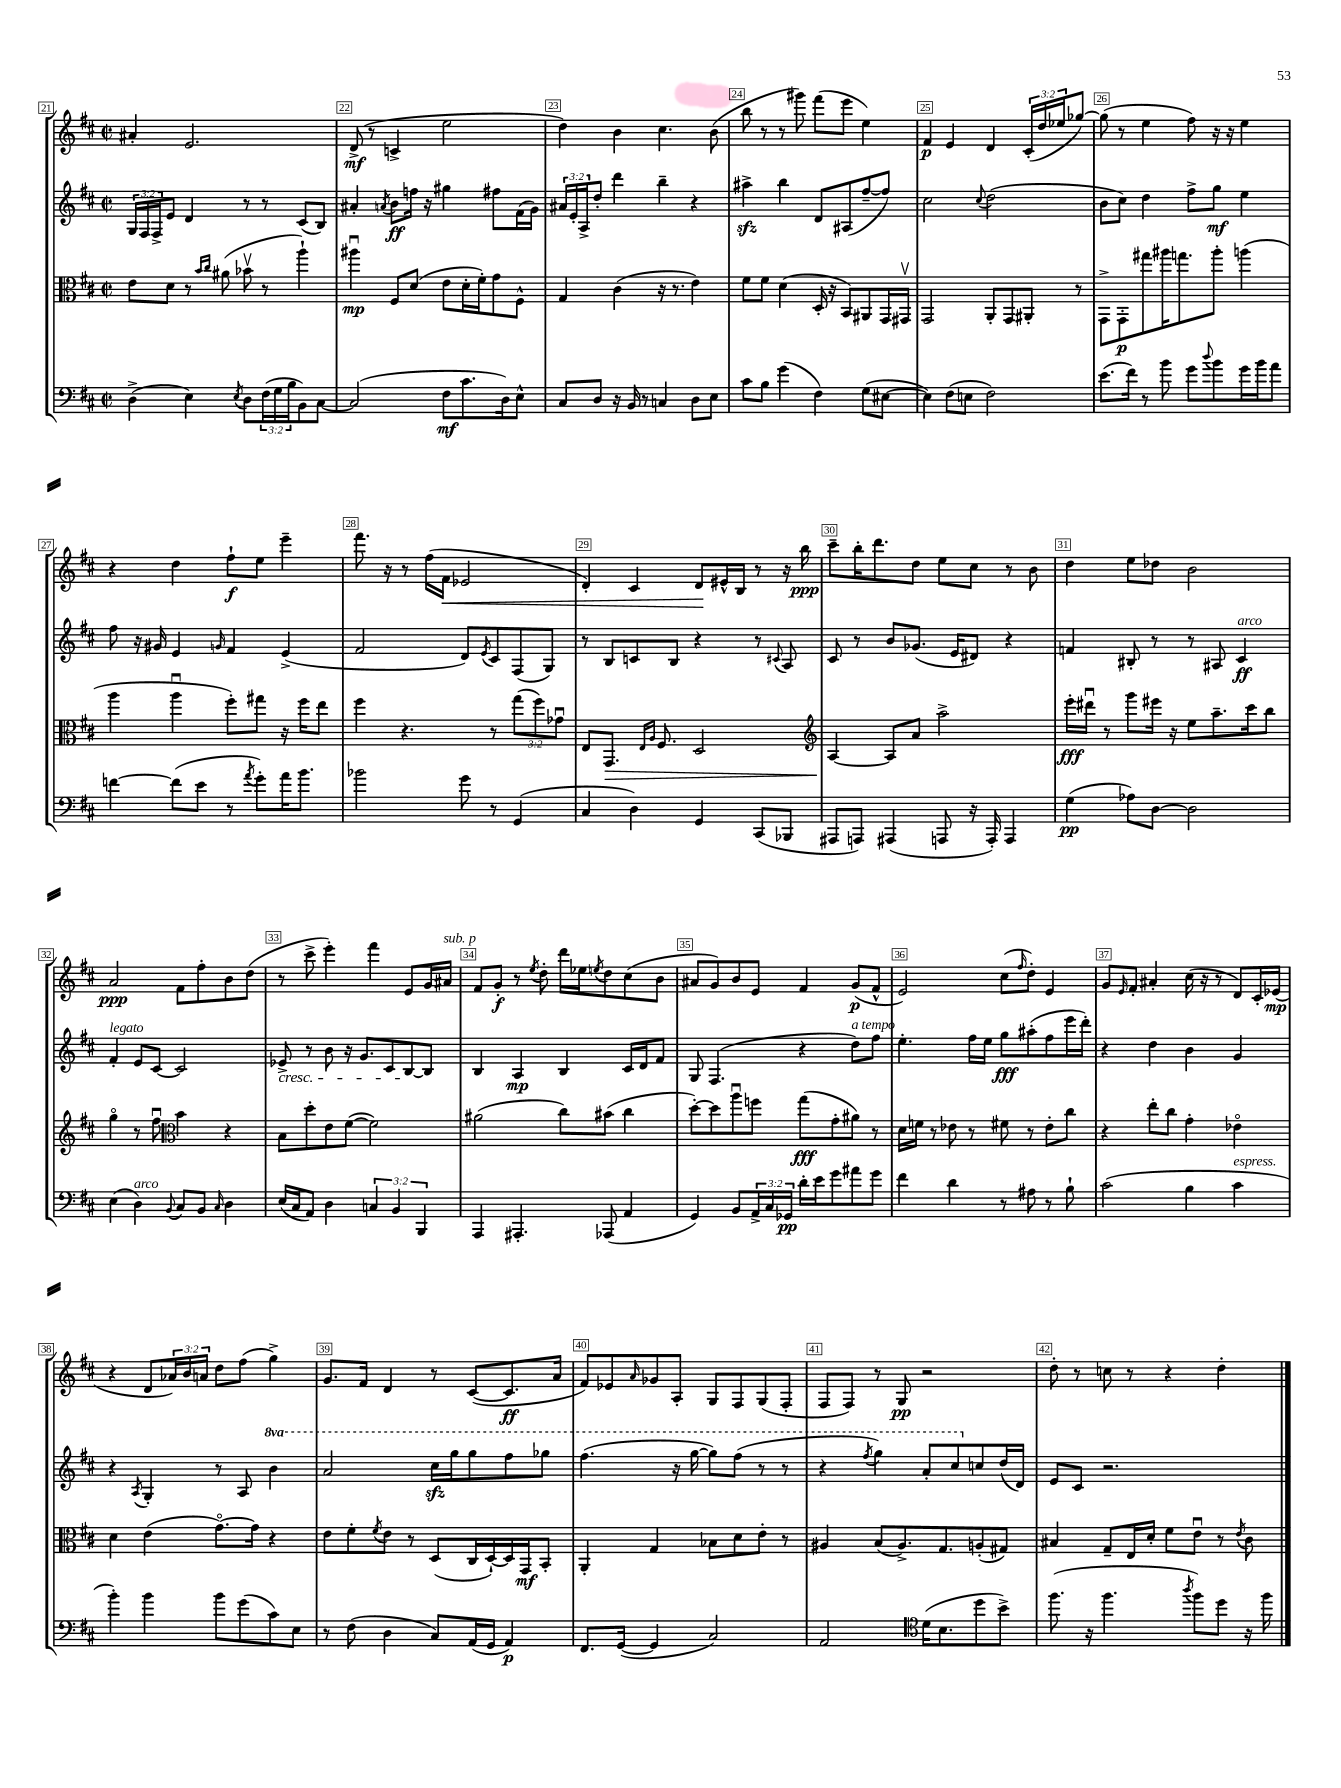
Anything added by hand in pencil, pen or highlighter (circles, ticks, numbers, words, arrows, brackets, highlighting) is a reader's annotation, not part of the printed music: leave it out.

**kern	**dynam	**kern	**dynam	**kern	**dynam	**kern	**dynam
*part4	*part4	*part3	*part3	*part2	*part2	*part1	*part1
*staff4	*staff4	*staff3	*staff3	*staff2	*staff2	*staff1	*staff1
*clefF4	*	*clefC3	*	*clefG2	*	*clefG2	*
*k[f#c#]	*	*k[f#c#]	*	*k[f#c#]	*	*k[f#c#]	*
*M2/2	*	*M2/2	*	*M2/2	*	*M2/2	*
*met(c|)	*	*met(c|)	*	*met(c|)	*	*met(c|)	*
=21	=21	=21	=21	=21	=21	=21	=21
(4D^\	.	8e\L	.	24G/LL	.	4a#X'/	.
.	.	.	.	24F#/	.	.	.
.	.	.	.	24F#^/J	.	.	.
.	.	8d\J	.	8e/J	.	.	.
4E\)	.	8r	.	4d/	.	2.e/	.
.	.	16qqb/LL	.	.	.	.	.
.	.	16qqcc#/JJ	.	.	.	.	.
.	.	(8a#X\	.	.	.	.	.
8qE/	.	.	.	.	.	.	.
8D\L	.	8b-Xv\	.	8r	.	.	.
(24F#\L	.	8r	.	8r	.	.	.
24G\	.	.	.	.	.	.	.
24B\J	.	.	.	.	.	.	.
8BB\)	.	4aa`\)	.	(8c#/L	.	.	.
[8C#\J	.	.	.	8B/J)	.	.	.
=22	=22	=22	=22	=22	=22	=22	=22
(2C#/]	.	4aa#Xu\	mp	4a#X'/	.	(8d^/	mf
.	.	.	.	.	.	8r	.
.	.	.	.	8qan/	.	.	.
.	.	8F#/L	.	8b\L	ff	4cn^/	.
.	.	(8d/J	.	16ffn\Jk	.	.	.
.	.	.	.	16r	.	.	.
8F#\L	mf	8e\L	.	4gg#X\	.	2ee\	.
8.c#\	.	16d'\L	.	.	.	.	.
.	.	16f#'\J)	.	.	.	.	.
.	.	8g\	.	8ff#X\L	.	.	.
16D\k)	.	.	.	.	.	.	.
8E^^\J	.	8F#^^\J	.	(16f#\L	.	.	.
.	.	.	.	16g\JJ)	.	.	.
=23	=23	=23	=23	=23	=23	=23	=23
8C#/L	.	4G/	.	24a#X/LL	.	4dd\)	.
.	.	.	.	24e'/	.	.	.
.	.	.	.	24A^/J	.	.	.
8D/J	.	.	.	8dd'/J	.	.	.
16r	.	(4c#\	.	4ddd\	.	4b\	.
16BB/	.	.	.	.	.	.	.
8r	.	.	.	.	.	.	.
4Cn/	.	16r	.	4bb~\	.	4.cc#\	.
.	.	8.r	.	.	.	.	.
8D\L	.	4e\)	.	4r	.	.	.
8E\J	.	.	.	.	.	(8b\	.
=24	=24	=24	=24	=24	=24	=24	=24
8c#\L	.	8f#\L	.	4aa#Xzz^\	.	8bb\	.
8B\J	.	8f#\J	.	.	.	8r	.
(4g\	.	(4d\	.	4bb\	.	8r	.
.	.	.	.	.	.	8ggg#X\)	.
4F#\)	.	16D'/	.	8d/L	.	(8fff#\L	.
.	.	16r	.	.	.	.	.
.	.	8BB/L)	.	(8A#X/	.	8eee\J	.
(8G\L	.	8AA#X/	.	[8ff#~/	.	4ee\)	.
[8E#X\J	.	16GG/L	.	8ff#/J])	.	.	.
.	.	16GG#Xv/JJ	.	.	.	.	.
=25	=25	=25	=25	=25	=25	=25	=25
4E#\])	.	2GG/	.	2cc#\	.	4f#/	p
(8F#\L	.	.	.	.	.	4e/	.
8En\J	.	.	.	.	.	.	.
.	.	.	.	8qqcc#/	.	.	.
2F#\)	.	8AA'/L	.	(2dd\	.	4d/	.
.	.	8GG/	.	.	.	.	.
.	.	8AA#X'/J	.	.	.	(24c#'/LL	.
.	.	.	.	.	.	24dd/	.
.	.	.	.	.	.	24ee-X/J	.
.	.	8r	.	.	.	[8gg-X/J)	.
=26	=26	=26	=26	=26	=26	=26	=26
(8.e\L	.	8GG^\L	.	8b\L	.	(8gg-\]	.
.	.	8GG'\	p	8cc#\J)	.	8r	.
16f#\Jk)	.	.	.	.	.	.	.
8r	.	8gg#X\	.	4dd\	.	4ee\	.
8b\	.	16aa#X\K	.	.	.	.	.
.	.	8.ggn\	.	.	.	.	.
8g\L	.	.	.	8ff#^\L	.	8ff#\)	.
8qqdd/	.	.	.	.	.	.	.
8b\	.	8aa#'\J	.	8gg\J	mf	16r	.
.	.	.	.	.	.	16r	.
16g\L	.	(4aan\	.	4ee\	.	4ee\	.
16b\J	.	.	.	.	.	.	.
8a\J	.	.	.	.	.	.	.
!!LO:LB:g=z
=27	=27	=27	=27	=27	=27	=27	=27
[4fn\	.	4aa\	.	8ff#\	.	4r	.
.	.	.	.	16r	.	.	.
.	.	.	.	16g#X/	.	.	.
(8f\L]	.	4aau\	.	4e/	.	4dd\	.
8e\J	.	.	.	.	.	.	.
.	.	.	.	16qqgn/	.	.	.
8r	.	8ff#'\L)	.	4f#/	.	8ff#`\L	f
8qa/	.	.	.	.	.	.	.
8g'\L)	.	8gg#X\J	.	.	.	8ee\J	.
16a\K	.	16r	.	(4e^/	.	4eee~\	.
8.b\J	.	16ff#\KL	.	.	.	.	.
.	.	8ee\J	.	.	.	.	.
=28	=28	=28	=28	=28	=28	=28	=28
2b-X\	.	4ff#\	.	2f#/	.	8.fff#\	.
.	.	.	.	.	.	16r	.
.	.	4.r	.	.	.	8r	.
.	.	.	.	.	.	(16ff#\LL	.
!	!	!	!	!	!	!	!LO:HP:b
.	.	.	.	.	.	16f#\JJ	<
8g\	.	.	.	8d/L)	.	2e-X/	.
.	.	.	.	8qe/	.	.	.
8r	.	8r	.	8c#/	.	.	.
(4GG/	.	(12gg\L	.	(8F#/	.	.	.
.	.	12ff#\)	.	.	.	.	.
.	.	.	.	8G/J)	.	.	.
.	.	12g-Xu\J	.	.	.	.	.
=29	=29	=29	=29	=29	=29	=29	=29
4C#/	.	8E/L	.	8r	.	4d'/)	.
!	!	!	!LO:HP:b	!	!	!	!
.	.	8.GG/J	>	8B/L	.	.	.
4D\)	.	.	.	8cn/	.	4c#/	.
.	.	16qqE/LL	.	.	.	.	.
.	.	16qqA/JJ	.	.	.	.	.
.	.	8.F#/	.	.	.	.	.
.	.	.	.	8B/J	.	.	.
4GG/	.	2D/	.	4r	.	8d/L	.
.	.	.	.	.	.	16e#X^^/L	[
.	.	.	.	.	.	16B/JJ	.
(8CC#/L	.	.	.	8r	.	8r	.
.	.	.	.	8qqc#X/	.	.	.
8BBB-X/J	.	.	.	8A/	.	16r	.
.	.	.	.	.	.	16bb\	ppp
=30	=30	=30	=30	=30	=30	=30	=30
*	*	*clefG2	*	*	*	*	*
8AAA#X/L	.	[4A/	.	8c#/	.	8ccc#~\L	.
8AAAn/J)	.	.	.	8r	.	16bb'\K	.
.	.	.	.	.	.	8.ddd\	.
(4AAA#X/	.	8A/L]	]	8b/L	.	.	.
.	.	8a/J	.	(8.g-X/J	.	8dd\J	.
8AAAn/	.	2aa^\	.	.	.	8ee\L	.
.	.	.	.	16e/KL	.	.	.
16r	.	.	.	8d#X/J)	.	8cc#\J	.
16AAA'/)	.	.	.	.	.	.	.
4AAA/	.	.	.	4r	.	8r	.
.	.	.	.	.	.	8b\	.
=31	=31	=31	=31	=31	=31	=31	=31
(4G\	pp	16eee'\LL	fff	4fn/	.	4dd\	.
.	.	16ddd#Xu\JJ	.	.	.	.	.
.	.	8r	.	.	.	.	.
8A-X\L)	.	8ggg\L	.	8B#X'/	.	8ee\L	.
[8D\J	.	16eee#X\Jk	.	8r	.	8dd-X\J	.
.	.	16r	.	.	.	.	.
2D\]	.	8ee\L	.	8r	.	2b\	.
.	.	8.aa~\	.	8A#X/	.	.	.
!	!	!	!	!LO:TX:a:i:t=arco	!	!	!
.	.	.	.	4c#/	ff	.	.
.	.	16ccc#\k	.	.	.	.	.
.	.	8bb\J	.	.	.	.	.
!!LO:LB:g=z
=32	=32	=32	=32	=32	=32	=32	=32
!	!	!	!	!LO:TX:a:i:t=legato	!	!	!
(4E\	.	4gg\	.	4f#'/	.	2a/	ppp
!LO:TX:a:i:t=arco	!	!	!	!	!	!	!
4D\)	.	8r	.	8e/L	.	.	.
.	.	8ff#u\	.	[8c#/J	.	.	.
8qqBB/	.	.	.	.	.	.	.
*	*	*clefC3	*	*	*	*	*
8C#/L	.	4b\	.	2c#/]	.	8f#\L	.
8BB/J	.	.	.	.	.	8ff#'\	.
16qqC#/	.	.	.	.	.	.	.
4D\	.	4r	.	.	.	8b\	.
.	.	.	.	.	.	(8dd\J	.
=33	=33	=33	=33	=33	=33	=33	=33
!	!	!	!	!LO:TX:b:i:t=cresc.	!	!	!
(16E/LL	.	8B\L	.	8e-X^/	.	8r	.
16C#/J	.	.	.	.	.	.	.
8AA/J)	.	8dd'\	.	8r	.	8ccc#^\	.
4D\	.	8e\	.	8b\	.	4eee'\)	.
.	.	([8f#\J	.	16r	.	.	.
.	.	.	.	8.g/L	.	.	.
6Cn/	.	2f#\])	.	.	.	4fff#\	.
.	.	.	.	8c#/	.	.	.
6BB/	.	.	.	.	.	.	.
.	.	.	.	[8B/	.	8e/L	.
6BBB/	.	.	.	.	.	.	.
.	.	.	.	8B/J]	.	16g/L	.
!	!	!	!	!	!	!LO:TX:a:i:t=sub. p	!
.	.	.	.	.	.	16a#X/JJ	.
=34	=34	=34	=34	=34	=34	=34	=34
4AAA/	.	(2a#X\	.	4B/	.	8f#/L	.
.	.	.	.	.	.	8g'/J	f
4.AAA#X'/	.	.	.	4A/	mp	8r	.
.	.	.	.	.	.	8qee/	.
.	.	.	.	.	.	8dd'\	.
.	.	8cc#\L)	.	4B/	.	16ddd\LL	.
.	.	.	.	.	.	16ee-X\J	.
.	.	.	.	.	.	8qeen/	.
(8AAA-X/	.	(8b#X\J	.	.	.	8dd\	.
4AA/	.	4cc#\	.	16c#/LL	.	(8cc#\	.
.	.	.	.	16d/J	.	.	.
.	.	.	.	8f#/J	.	8b\J	.
=35	=35	=35	=35	=35	=35	=35	=35
4GG/)	.	[8dd'\L)	.	8G/	.	8a#X/L	.
.	.	8dd\]	.	(4.F#/	.	8g/)	.
8BB/L	.	8aau\	.	.	.	8b/	.
24AA^/L	.	8ffn\J	.	.	.	8e/J	.
24C#/	.	.	.	.	.	.	.
24GG-X/JJ	pp	.	.	.	.	.	.
16d'\LL	.	(8gg\L	fff	4r	.	4f#/	.
16e\J	.	.	.	.	.	.	.
8g\	.	8g'\	.	.	.	.	.
!	!	!	!	!LO:TX:a:i:t=a tempo	!	!	!
8a#X\	.	8a#X\J)	.	8dd\L)	.	(8g/L	p
8g\J	.	8r	.	8ff#\J	.	8f#^^/J	.
=36	=36	=36	=36	=36	=36	=36	=36
4f#\	.	16d\LL	.	4.ee'\	.	2e/)	.
.	.	16fn\JJ	.	.	.	.	.
.	.	8r	.	.	.	.	.
4d\	.	8e-X\	.	.	.	.	.
.	.	8r	.	16ff#\LL	.	.	.
.	.	.	.	16ee\JJ	.	.	.
8r	.	8f#X\	.	8gg\L	fff	(8cc#\L	.
.	.	.	.	.	.	16qqff#/	.
8A#X\	.	8r	.	(8aa#X'\	.	8dd'\J)	.
8r	.	8e-'\L	.	8ff#\	.	4e/	.
8B`\	.	8cc#\J	.	16eee\L	.	.	.
.	.	.	.	16ddd'\JJ)	.	.	.
=37	=37	=37	=37	=37	=37	=37	=37
(2c#\	.	4r	.	4r	.	8g/L	.
.	.	.	.	.	.	16qqe/	.
.	.	.	.	.	.	8f#'/J	.
.	.	8ee'\L	.	4dd\	.	4a#X'/	.
.	.	8cc#\J	.	.	.	.	.
4B\	.	4g'\	.	4b\	.	(16cc#\	.
.	.	.	.	.	.	16r	.
.	.	.	.	.	.	8r	.
!LO:TX:a:i:t=espress.	!	!	!	!	!	!	!
4c#\	.	4e-X\	.	4g/	.	8d/L)	.
.	.	.	.	.	.	16c#'/L	.
.	.	.	.	.	.	(16e-X/JJ	mp
!!LO:LB:g=z
=38	=38	=38	=38	=38	=38	=38	=38
4b'\)	.	4d\	.	4r	.	4r	.
.	.	.	.	8qA/	.	.	.
4b\	.	(4e\	.	4G'/	.	8d/L	.
.	.	.	.	.	.	24a-X/L)	.
.	.	.	.	.	.	24b/	.
.	.	.	.	.	.	24an/JJ	.
8b\L	.	[8.g\L)	.	8r	.	8dd\L	.
(8g\	.	.	.	8A/	.	(8ff#\J	.
.	.	16g\Jk]	.	.	.	.	.
*	*	*	*	*8va	*	*	*
8c#\)	.	4r	.	4bb\	.	4gg^\)	.
8E\J	.	.	.	.	.	.	.
=39	=39	=39	=39	=39	=39	=39	=39
8r	.	8e\L	.	2aa/	.	8.g/L	.
(8F#\	.	8f#'\	.	.	.	.	.
.	.	.	.	.	.	16f#/Jk	.
.	.	8qf#/	.	.	.	.	.
4D\	.	8e\J	.	.	.	4d/	.
.	.	8r	.	.	.	.	.
8C#/L)	.	(8D/L	.	16ccc#zz\LL	.	8r	.
.	.	.	.	16ggg\J	.	.	.
(16AA/L	.	16C#/L	.	8ggg\	.	([8c#/L	.
16GG/JJ	.	[16D`/)	.	.	.	.	.
4AA/)	p	16D/]	.	8fff#\	.	8.c#/]	ff
.	.	16GG/J	mf	.	.	.	.
.	.	8BB'/J	.	8ggg-X\J	.	.	.
.	.	.	.	.	.	16a/Jk	.
=40	=40	=40	=40	=40	=40	=40	=40
8.FF#/L	.	4AA'/	.	(4.fff#\	.	8f#/L)	.
.	.	.	.	.	.	8e-X/	.
([16GG/Jk	.	.	.	.	.	.	.
.	.	.	.	.	.	16qqa/	.
4GG/]	.	4G/	.	.	.	8g-X/	.
.	.	.	.	16r	.	8A'/J	.
.	.	.	.	[16ggg\	.	.	.
2C#/)	.	8B-X\L	.	8ggg\L])	.	8G/L	.
.	.	8d\	.	(8fff#\J	.	8F#/	.
.	.	8e'\J	.	8r	.	(8G/	.
.	.	8r	.	8r	.	8F#'/J	.
=41	=41	=41	=41	=41	=41	=41	=41
2AA/	.	4A#X/	.	4r	.	8F#/L	.
.	.	.	.	.	.	8F#/J)	.
.	.	.	.	8qfff#/	.	.	.
.	.	(8B/L	.	4ggg\)	.	8r	.
.	.	8.A#^/)	.	.	.	8G/	pp
*clefC4	*	*	*	*	*	*	*
(16d\KL	.	.	.	8aa'/L	.	2r	.
8.B\	.	8.G/	.	.	.	.	.
.	.	.	.	8ccc#/	.	.	.
*	*	*	*	*X8va	*	*	*
8dd\	.	(8An'/	.	8ccn/	.	.	.
8b^\J)	.	8G#X/J)	.	(16dd/L	.	.	.
.	.	.	.	16d/JJ)	.	.	.
=42	=42	=42	=42	=42	=42	=42	=42
(8.ff#\	.	4B#X/	.	8e/L	.	8dd'\	.
.	.	.	.	8c#/J	.	8r	.
16r	.	.	.	.	.	.	.
4.ff#\	.	8G~/L	.	2.r	.	8ccn\	.
.	.	16E/L	.	.	.	8r	.
.	.	16d'/JJ	.	.	.	.	.
.	.	8f#\L	.	.	.	4r	.
8qaa/	.	.	.	.	.	.	.
8ff#\L)	.	8eu\J	.	.	.	.	.
8dd\J	.	8r	.	.	.	4dd'\	.
.	.	8qe/	.	.	.	.	.
16r	.	8c#\	.	.	.	.	.
16ff#\	.	.	.	.	.	.	.
==	==	==	==	==	==	==	==
*-	*-	*-	*-	*-	*-	*-	*-
